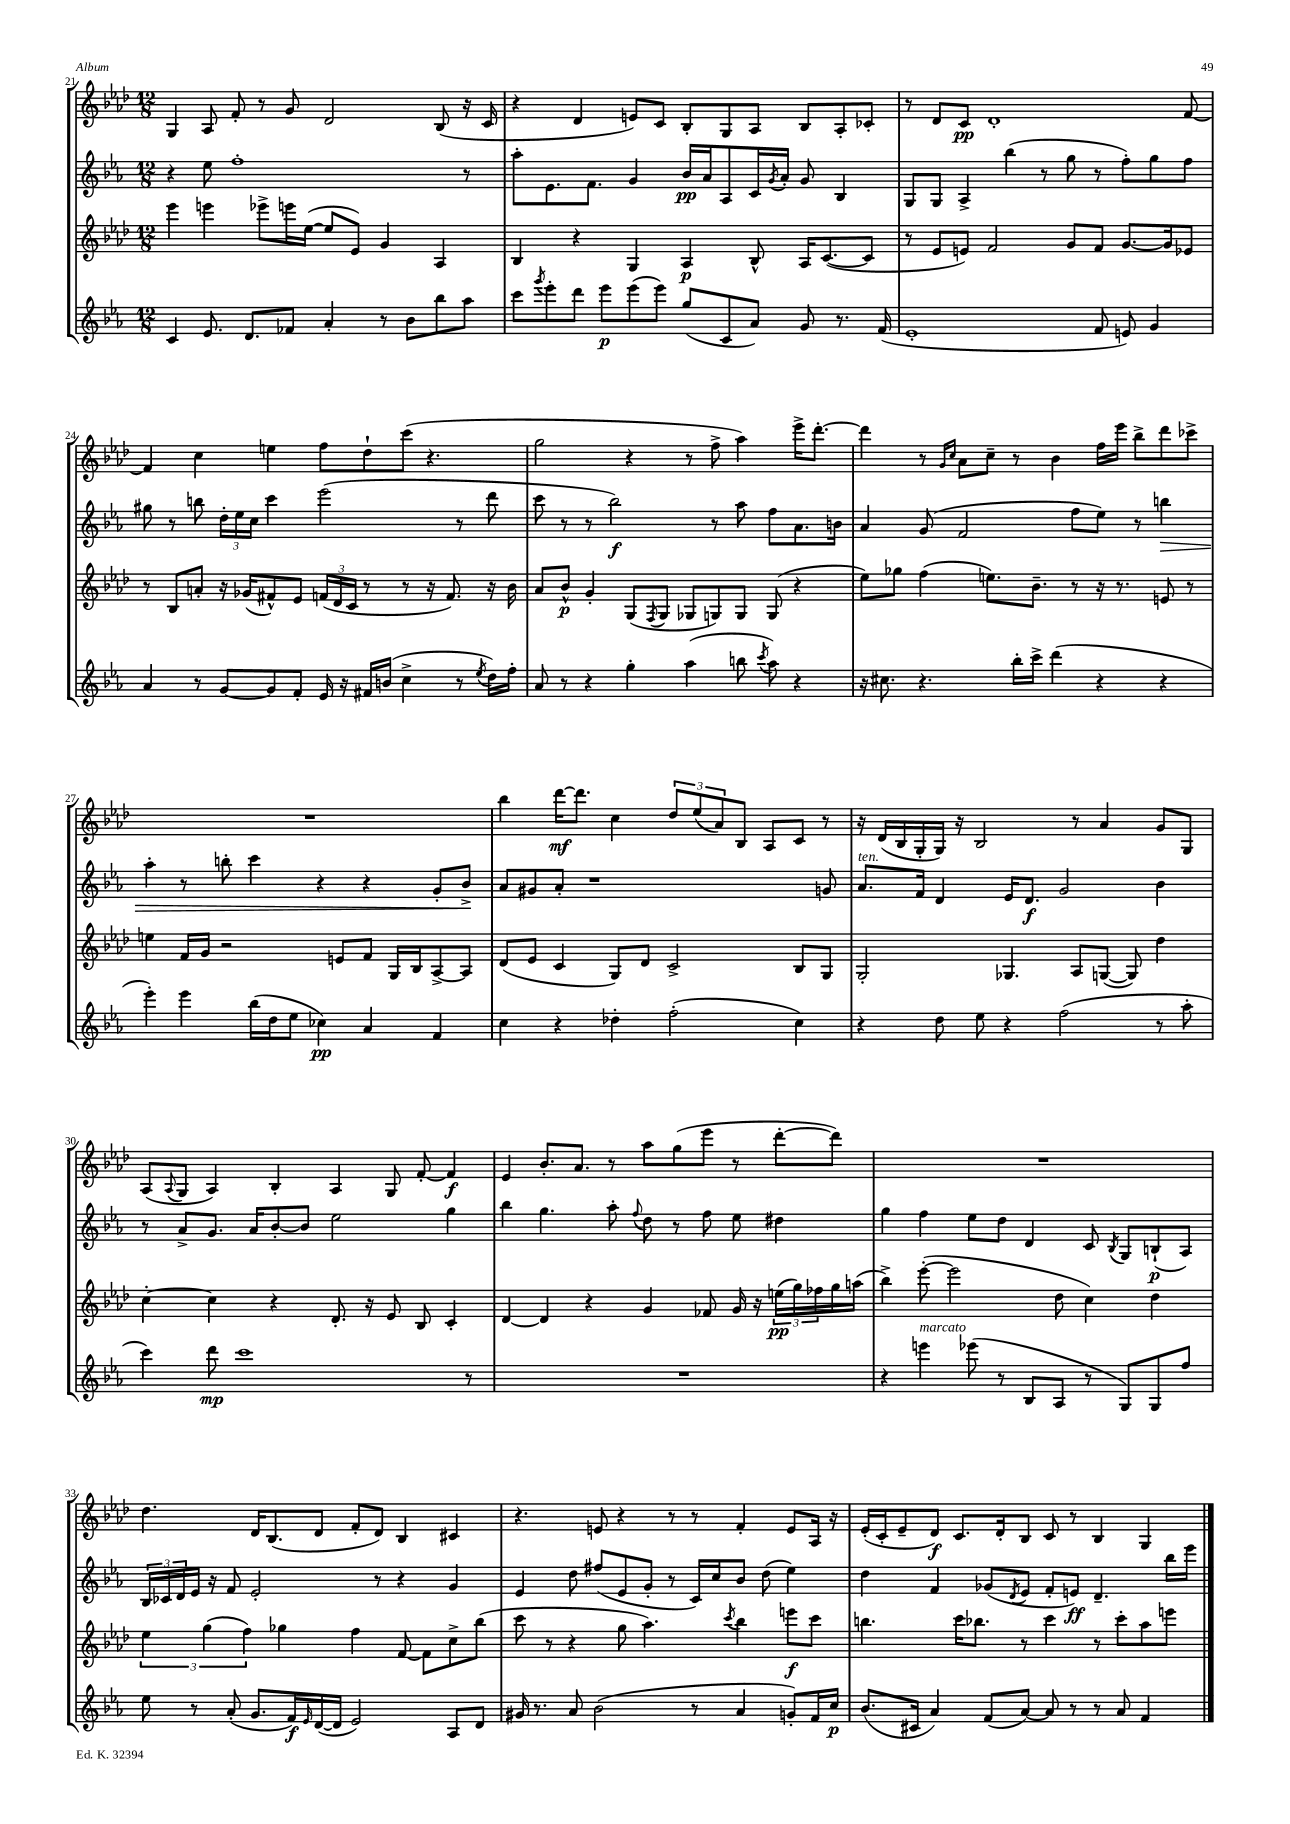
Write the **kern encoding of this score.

**kern	**kern	**kern	**kern
*staff4	*staff3	*staff2	*staff1
*clefG2	*clefG2	*clefG2	*clefG2
*k[b-e-a-]	*k[b-e-a-d-]	*k[b-e-a-]	*k[b-e-a-d-]
*M12/8	*M12/8	*M12/8	*M12/8
4c/	4eee-\	4r	4G/
8.e-/	4eee\	8ee-\	8A-/
.	.	1ff'	8f'/
8.d/L	.	.	.
.	8eee-^\L	.	8r
8f-/J	16eee\L	.	8g/
.	([16ee-\JJ	.	.
4a-'/	8ee-/]L	.	2d-/
.	8e-/J)	.	.
8r	4g/	.	.
8b-\L	.	.	.
8bb-\	4A-/	.	(8B-/
8aa-\J	.	8r	16r
.	.	.	16c/
=	=	=	=
8ccc\L	4B-/	8aa-'\L	4r
8qggg/	.	.	.
8eee-'\	.	8.e-\	.
8ddd\J	4r	.	4d-/
.	.	8.f\J	.
8eee-\L	.	.	.
(8eee-\	4G/	4g/	8e/L)
8eee-\J)	.	.	8c/J
(8gg/L	4A-/	16b-/LL	8B-'/L
.	.	16a-/J	.
8c/	.	8A-/	8G/
8a-/J)	8B-^^/	16c/L	8A-/J
.	.	8qg/	.
.	.	16a-'/JJ	.
8g/	16A-/LK	8g/	8B-/L
.	([8.c/	.	.
8.r	.	4B-/	8A-'/
.	8c/]J	.	8c-'/J
(16f/	.	.	.
=	=	=	=
1e-'	8r	8G/L	8r
.	8e-/L	8G/J	8d-/L
.	8e/J)	4A-^/	8c/J
.	2f/	.	1d-'
.	.	(4bb-\	.
.	.	8r	.
.	8g/L	8gg\	.
8f/	8f/J	8r	.
8e/)	[8.g/L	8ff'\L)	.
4g/	.	8gg\	.
.	16g/]k	.	.
.	8e-/J	8ff\J	[8f/
=	=	=	=
4a-/	8r	8gg#\	4f/]
.	8B-/L	8r	.
8r	8a'/J	8bb\	4cc\
[8g/L	16r	24dd'\LL	.
.	.	24ee-\	.
.	(16g-/LK	.	.
.	.	24cc\JJ	.
8g/]	8f#^^/)	4ccc\	4ee\
8f'/J	8e-/J	.	.
16e-/	(24f/LL	(2eee-\	8ff\L
.	24d-/	.	.
16r	.	.	.
.	24c/JJ	.	.
16f#/LL	8r	.	8dd-`\
(16b/JJ	.	.	.
4cc^\	8r	.	(8ccc\J
.	16r	.	4.r
.	8.f/)	.	.
8r	.	8r	.
8qee-/	.	.	.
16dd\LL)	16r	8ddd\	.
16ff'\JJ	16b-\	.	.
=	=	=	=
8a-/	8a-/L	8ccc\	2gg\
8r	8b-^^/J	8r	.
4r	4g'/	8r	.
.	.	2bb-\)	.
4gg'\	(8G/L	.	4r
.	8qF/	.	.
.	8G/J	.	.
(4aa-\	8G-/L	.	8r
.	8G/)	8r	8ff^\
8bb\	8G/J	8aa-\	4aa-\)
8qccc/	.	.	.
8aa-\)	(8G/	8ff\L	.
4r	4r	8.a-\	16eee-^\LK
.	.	.	[8.ddd-'\J
.	.	16b\Jk	.
=	=	=	=
16r	8ee-\L)	4a-/	4ddd-\]
8.cc#\	.	.	.
.	8gg-\J	.	.
4.r	(4ff\	(8g/	8r
.	.	.	16qqg/LL
.	.	.	16qqcc/JJ
.	.	2f/	8a-\L
.	8.ee\L)	.	8cc~\J
16bb-'\LL	.	.	8r
16ccc^\JJ	8.b-~\J	.	.
(4ddd\	.	.	4b-\
.	8r	8ff\L	.
4r	16r	8ee-\J)	16ff\LL
.	8.r	.	16eee-\JJ
.	.	8r	8bb-^\L
4r	8e/	4bb\	8ddd-\
.	8r	.	8ccc-^\J
=	=	=	=
4eee-'\)	4ee\	4aa-'\	1.r
4eee-\	16f/LL	8r	.
.	16g/JJ	.	.
.	2r	8bb'\	.
(16bb-\LL	.	4ccc\	.
16dd\J	.	.	.
8ee-\J	.	.	.
4cc-\)	.	4r	.
.	8e/L	.	.
4a-/	8f/J	4r	.
.	16G/LL	.	.
.	16B-/J	.	.
4f/	[8A-^/	8g'/L	.
.	8A-/]J	8b-^/J	.
=	=	=	=
4cc\	(8d-/L	8a-/L	4bb-\
.	8e-/J	8g#/	.
4r	4c/	8a-'/J	[16ddd-\LK
.	.	.	8.ddd-\]J
.	.	1r	.
4dd-'\	8G/L)	.	4cc\
.	8d-/J	.	.
(2ff'\	2c^/	.	12dd-/L
.	.	.	(12ee-/
.	.	.	12a-/)
.	.	.	8B-/J
.	.	.	8A-/L
4cc\)	8B-/L	.	8c/J
.	8G/J	8g/	8r
=	=	=	=
4r	2G'/	8.a-/L	16r
.	.	.	(16d-/LL
.	.	.	16B-/
.	.	16f/Jk	16G'/
8dd\	.	4d/	16G/JJ)
.	.	.	16r
8ee-\	.	.	2B-/
4r	4.G-/	16e-/LK	.
.	.	8.d/J	.
(2ff\	.	2g/	.
.	8A-/L	.	8r
.	([8G/J	.	4a-/
.	8G/])	.	.
8r	4dd-\	4b-\	8g/L
8aa-'\	.	.	8G/J
=	=	=	=
4ccc\)	[4cc'\	8r	(8A-/L
.	.	.	8qqA-/
.	.	8a-^/L	8G/J
8ddd\	4cc\]	8.g/J	4A-/)
1ccc	.	.	.
.	.	16a-/LK	.
.	4r	[8b-'/	4B-'/
.	.	8b-/]J	.
.	8.d-'/	2ee-\	4A-/
.	16r	.	.
.	8e-/	.	8G/
.	8B-/	.	[8f'/
.	4c'/	4gg\	4f/]
8r	.	.	.
=	=	=	=
1.r	[4d-/	4bb-\	4e-/
.	4d-/]	4.gg\	8.b-'/L
.	.	.	8.a-/J
.	4r	.	.
.	.	8aa-'\	8r
.	.	8qqff/	.
.	4g/	8dd\	8aa-\L
.	.	8r	(8gg\
.	8f-/	8ff\	8eee-\J
.	16g/	8ee-\	8r
.	16r	.	.
.	(24ee\LL	4dd#\	[8ddd-'\L
.	24gg\)	.	.
.	24ff-\	.	.
.	16gg\	.	8ddd-\]J)
.	(16aa\JJ	.	.
=	=	=	=
4r	4bb-^\)	4gg\	1.r
4eee\	([8eee-'\	4ff\	.
.	2eee-\]	.	.
(8eee-\	.	8ee-\L	.
8r	.	8dd\J	.
8B-/L	.	4d/	.
8A-/J	8dd-\	.	.
8r	4cc\)	8c/	.
.	.	8qB-/	.
8G/L)	.	8G/L	.
8G/	4dd-\	(8B`/	.
8ff/J	.	8A-/J)	.
=	=	=	=
8ee-\	6ee-\	24B-/LL	4.dd-\
.	.	24c-/	.
.	.	24d/	.
8r	.	16e-/JJ	.
.	(6gg\	.	.
.	.	16r	.
(8a-'/	.	8f/	.
.	6ff\)	.	.
8.g/L	.	2e-'/	16d-/LK
.	.	.	(8.B-/
.	4gg-\	.	.
16f/L)	.	.	.
16qqe-/	.	.	.
([16d/	.	.	8d-/J
16d/]JJ	.	.	.
2e-/)	4ff\	.	8f'/L
.	.	8r	8d-/J)
.	[8f/	4r	4B-/
.	8f\]L	.	.
8A-/L	8cc^\	4g/	4c#/
8d/J	(8bb-\J	.	.
=	=	=	=
16g#/	8ccc\	4e-/	4.r
8.r	.	.	.
.	8r	.	.
8a-/	4r	8dd\	.
(2b-\	.	(8ff#/L	8e/
.	8gg\	8e-/	4r
.	4.aa-\)	8g'/J	.
.	.	8r	8r
8r	.	16c/LL)	8r
.	.	16cc/J	.
.	8qccc/	.	.
4a-/	4bb-\	8b-/J	4f'/
.	.	(8dd\	.
8g'/L)	8eee\L	4ee-\)	8e/L
16f/L	8ccc\J	.	16A-/Jk
16cc/JJ	.	.	16r
=	=	=	=
(8.b-/L	4.bb\	4dd\	(16e-'/LL
.	.	.	16c'/J
.	.	.	8e-~/
16c#/Jk	.	.	.
4a-/)	.	4f/	8d-/J)
.	16ccc\LK	.	8.c/L
.	8.bb-\J	.	.
(8f/L	.	(8g-/L	.
.	.	.	16d-'/k
.	.	8qd/	.
[8a-/J)	8r	8e-/J	8B-/J
8a-/]	4ccc\	8f'/L	8c/
8r	.	8e/J)	8r
8r	8r	4.d~/	4B-/
8a-/	8ccc'\L	.	.
4f/	8aa-\	.	4G/
.	8eee\J	16bb-\LL	.
.	.	16eee-\JJ	.
==	==	==	==
*-	*-	*-	*-
